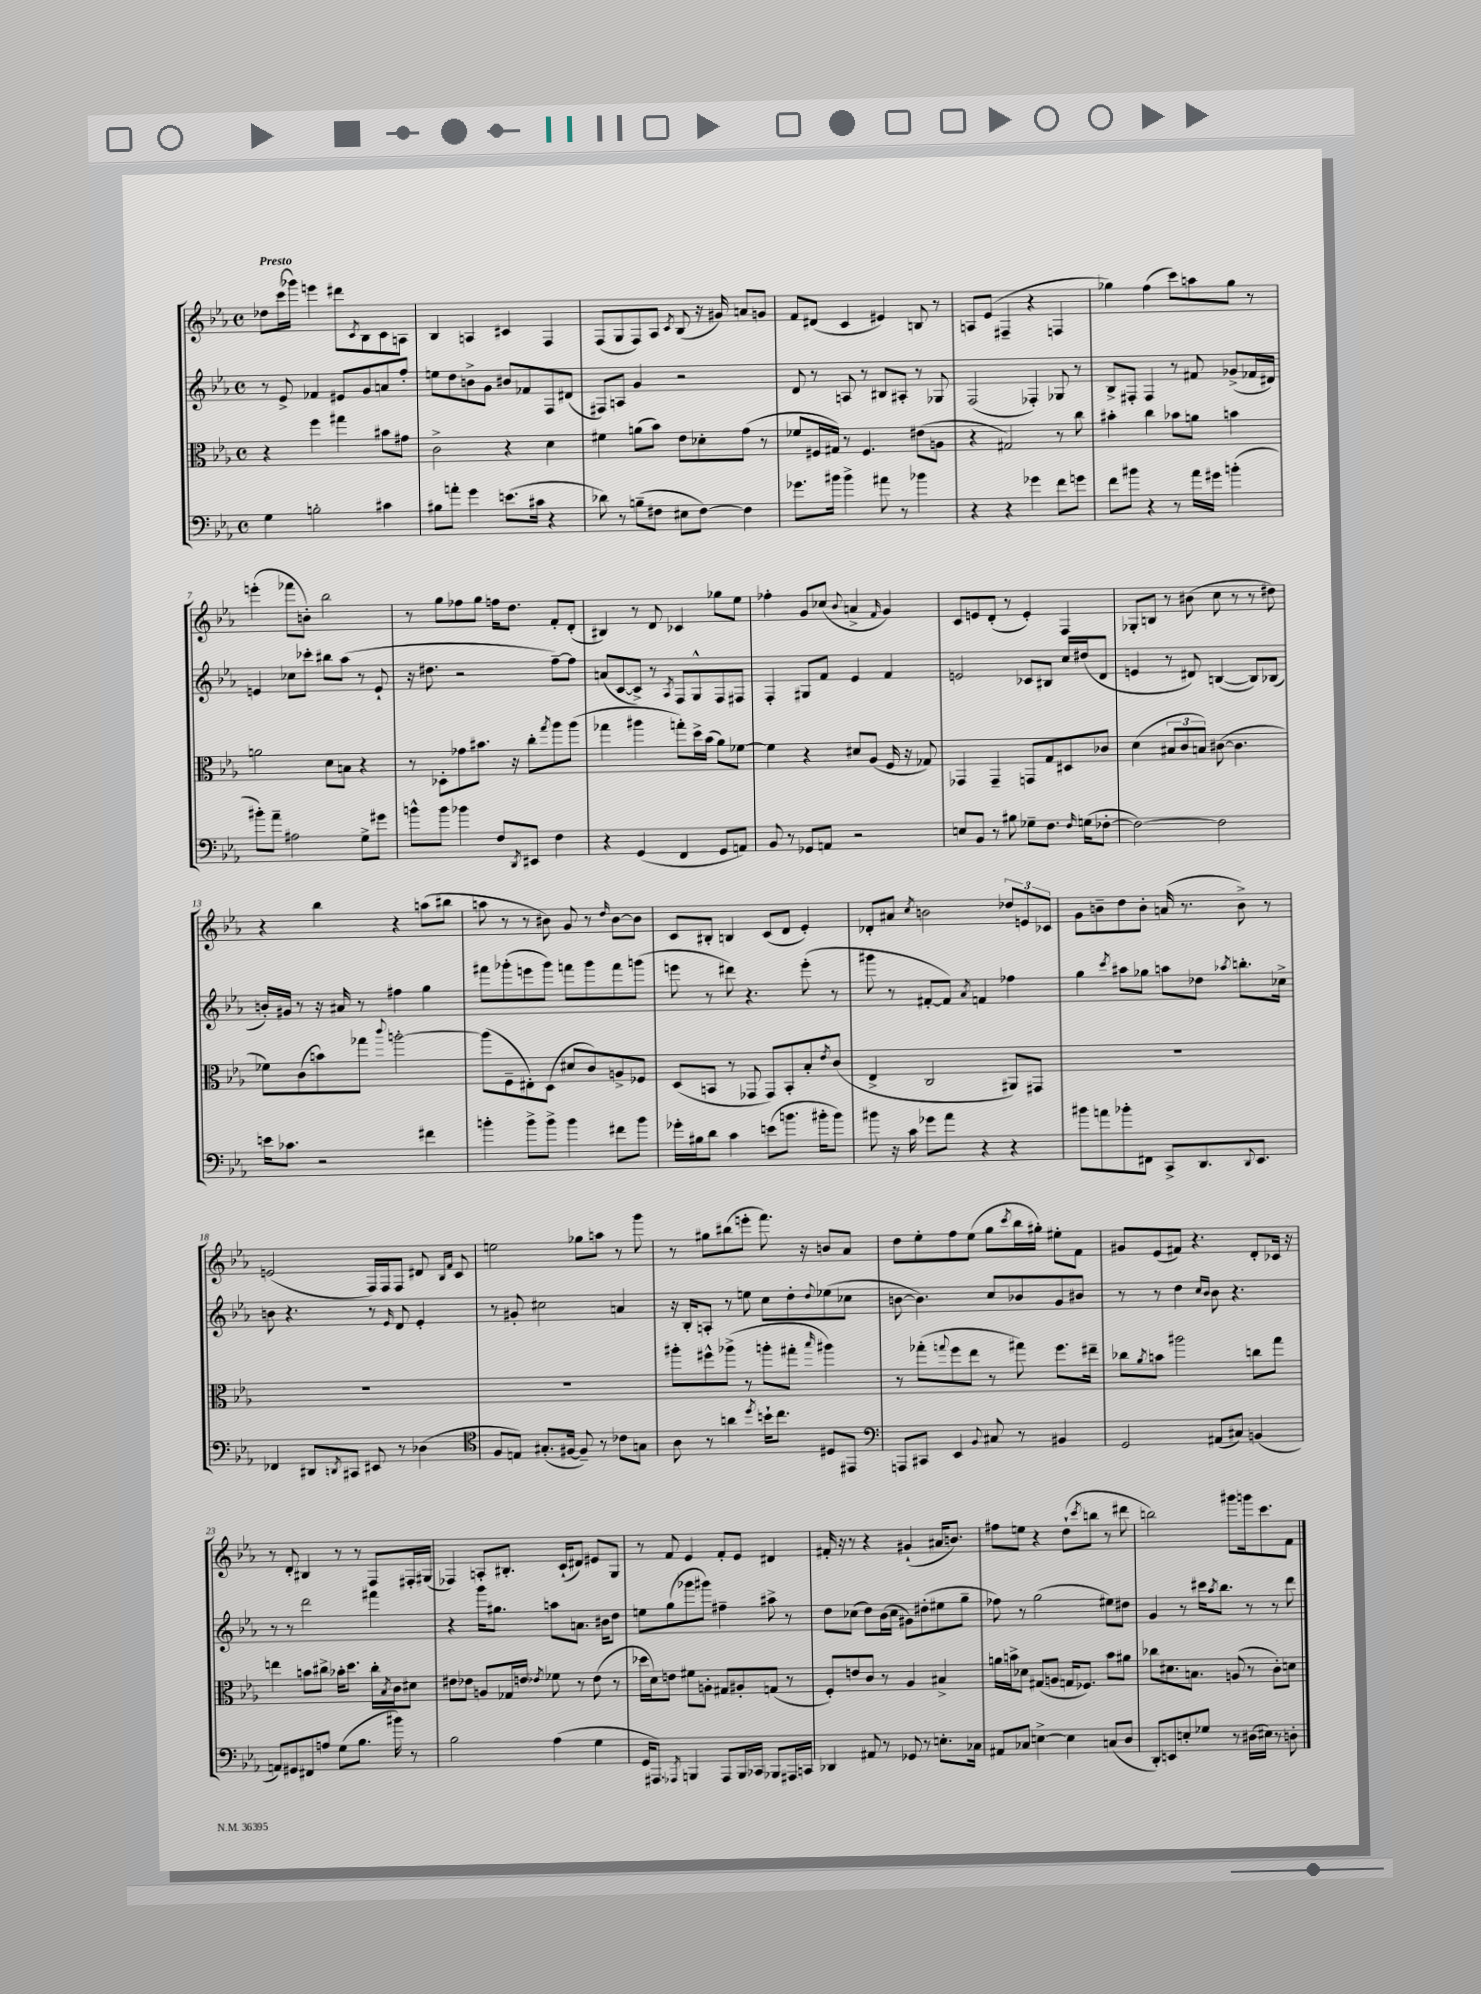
<<
\new StaffGroup <<
\new Staff = "s0" {
    \clef treble \key ees \major \defaultTimeSignature \time 4/4 \tempo "Presto"
    des''8 c'''16( ges'''16) e'''4 dis'''8 \acciaccatura { c'8 } bes8 c'8 a8 |
    bes4 a4 cis'4 f4 |
    f8( g8 f8) aes8 \acciaccatura { c'8 } bes8( r16 gis'16) a'8 g'8 |
    f'8 dis'8( c'4 eis'4) b8 r8 |
    a8 ees'8( fis4-- r4 f4 |
    ges''4) f''4( c'''8) a''8 ges''8 r8 |
    e'''4-.( fes'''8 b'8-.) bes''2 |
    r8 g''8 fes''8 g''8 f''16 d''8. f'8-. d'8-.( |
    bis4) r8 d'8 ces'4 ges''8 ees''8 |
    fes''4-. g'8 ces''8( \appoggiatura { bes'8 } a'4-> \grace { f'16 } g'4) |
    c'8 e'8 d'8-.( r8 e'4-.) f4 |
    ges8-. b8 r8 bis'8( c''8 r8 r8 dis''8) |
    r4 bes''4 r4 a''8( bis''8 |
    a''8 r8 r8 bis'8) g'8 r8 \grace { d''16 } bis'8~ bis'8 |
    c'8 bis8-. b4 c'8( d'8 ees'4-.) |
    des'8-. ais'8 \acciaccatura { c''8 } b'2 \tuplet 3/2 { des''8 e'8 ces'8 } |
    g'8 b'8-- d''8 b'8-. a'16( r8. b'8->) r8 |
    e'2( f16) f16 f8 dis'8 \grace { bes16 f'16 } c'8 |
    e''2 ges''8 a''8 r8 g'''8 |
    r8 gis''8 bis''8( e'''8-. f'''8.) r16 b'8 aes'8 |
    d''8 ees''8-. f''8 ees''8( g''8 \acciaccatura { c'''8 } bes''16 gis''16-.) eis''8-. f'8 |
    gis'8 ees'8( fis'8) r4. d'8-. ces'16 r16 |
    r8 d'8-. bis4 r8 r8 f8 fis16-. gis16( |
    fes4) a8-. bis8.-. c'16-!( dis'8) eis'8 g8 |
    r8 f'8 ees'4 f'8-. ees'8 dis'4 |
    fis'16-. r16 r8 r4 gis'4-!( ais'16 b'8.) |
    fis''8 e''8 r4 d''8-!( \acciaccatura { c'''8 } b''8 r8 dis'''8 |
    b''2) gis'''8 g'''16 c'''8. f'8 \bar "|." |
}
\new Staff = "s1" {
    \clef treble \key ees \major \defaultTimeSignature \time 4/4
    r8 ees'8-> fes'4 eis'8 g'8 a'8 f''8-. |
    e''8 d''8 b'8-> g'8 bis'8 fes'8 f8 dis'8( |
    fis8) a8 g'4 r2 |
    d'8 r8 a8 r8 bis8 ais8-. r8 ges8 |
    f2( fes4-.) ges8 r8 |
    bes8-> fis8-. fis4 r8 fis'8 ges'8->( fes'16 dis'16) |
    e'4 ces''8 ces'''8-. bis''8 aes''8( r8 e'8-! |
    r16 dis''8. r2 f''8~--) f''8 |
    a'8( c'8~ c'8->) r8 \acciaccatura { aes8 } f8 g8-^ f8 fis8 |
    f4-. gis8 f'8 ees'4 f'4 |
    e'2 ces'8 bis8 c''16 dis''16( d'8 |
    e'4 r8 dis'8) b4~( b8) bes8( |
    b'16-.) gis'16 r8 r16 ais'16 r8 fis''4 g''4 |
    fis'''8 ges'''8-.( e'''8 ges'''8) f'''8 ges'''8 f'''8 g'''8( |
    e'''8 r8 dis'''8) r4. e'''8-.( r8 |
    gis'''8 r8 fis'8~-. fis'8) \acciaccatura { aes'8 } f'4 fes''4 |
    g''4 \acciaccatura { c'''8 } ais''8 ges''8 a''8 des''8 \acciaccatura { aes''8 } b''8.-. ces''16-> |
    b'8 r4. r8 \grace { ees'16 } d'8 ees'4-. |
    r8 gis'8-. cis''2 a'4 |
    r16 bes16-. a8-. r8 e''8 c''8 d''8-. \appoggiatura { d''8 } ees''8( ces''8 |
    b'8~ b'4.) c''8 bes'8 g'8 bis'8 |
    r8 r8 d''4 \grace { c''16 bes'16 } bes'8 r4. |
    r8 r8 d'''2 fis'''4 |
    r4 g'''16 gis''8. a''8 a'8. bis'16 d''8 |
    e''8 g''8( ges'''8 gis'''8) fis''4-- ais''8-> r8 |
    d''8 ces''8( d''8) bes'16( ces''16 gis'8) dis''8-.( eis''8 g''8-- |
    fes''8) r8 g''2( eis''8) dis''8 |
    g'4 r8 cis'''16 \acciaccatura { aes''8 } bes''8. r8 r8 d'''8 \bar "|." |
}
\new Staff = "s2" {
    \clef alto \key ees \major \defaultTimeSignature \time 4/4
    r4 f''4 gis''4 bis'8 gis'8 |
    c'2-> r4 d'4 |
    fis'4 a'8( bes'8) ees'8 des'8-. g'8( r8 |
    fes'8 fis16 gis16) r8 fis4. eis'8( a8 |
    r4 gis2) r8 c''8 |
    bis'4-. c''4 bes'8 a'8 b'4 |
    a'2 d'8 b8 r4 |
    r8 des8-. ges'8 bis'8. r16 c''8-. \acciaccatura { g''8 } aes''8 aes''8( |
    ges''4 ais''4 g''8-.) d''16-> bes'16( aes'8) fes'8~ |
    fes'4 r4 dis'8 aes8( f16 r16 ges8) |
    ges,4 ges,4-- g,8 g8 dis8 ces'8 |
    d'4( \tuplet 3/2 { bis8 c'8 b8) } cis'8~( cis'4. |
    fes'8) c'8( b'8) ges''8 \appoggiatura { c'''8 } a''2~-. |
    a''8( f8-- eis8-.) d8( dis'8 c'8) a8-> fes8 |
    d8( b,8 r8 ges,8 ges,8) b,8-. bes8-. \acciaccatura { ees'8 } c'8( |
    ees4-> c2 ais,8) gis,8 |
    R1 |
    R1 |
    R1 |
    ais''8-. fis''8-^ aes''8->( r8 a''8-. gis''8-. \grace { bes''16 } ais''4) |
    r8 ges''8-.( \appoggiatura { g''8 } f''8 ees''8 r8 gis''8) f''8. eis''16-- |
    ces''8 \acciaccatura { aes'8 } b'8 ais''2 c''8 g''8 |
    e''4 b'8 cis''8-> bes'16-. d''8. cis''16-. \acciaccatura { bes8 } c'16 dis'8 |
    eis'8 ees'8 a8 ges16 e'16 \acciaccatura { ees'8 } fes'8 r8 ees'8( r8 |
    des''16 d'16) e'8 fis'8 a8-. gis8 ais8-. g8( r8 |
    f8-.) e'8 c'8 r8 aes4 bis4-> |
    a'16 b'16-> des'8 gis8( a8 g16 fes8.) b'8 ais'8 |
    ces''8 dis'8. b8. a8( r8 c'8-.) d'8 \bar "|." |
}
\new Staff = "s3" {
    \clef bass \key ees \major \defaultTimeSignature \time 4/4
    g4 b2-. cis'4 |
    bis8 a'8-. g'4 e'8.( cis'16 r4 |
    des'8) r8 b8--( fis8 eis8 fis8~) fis4 |
    ges'8. bis'16 bis'4-> ais'8 r8 bes'4 |
    r4 r4 ges'4 f'8 g'8 |
    f'8 bis'8 r4 r8 aes'16 gis'16 b'4-.( |
    bis'8-.) aes'8-- ais2 g8-> gis'8 |
    b'8-^ b'8 bes'4 f8 \acciaccatura { d,8 } eis,8 f4 |
    r4 g,4( f,4 g,8 a,8) |
    bes,8 r8 ges,8 a,8 r2 |
    e8 bes,8 r8 bis8 ges8-- f8. \grace { f16 } g16( fes8~-. |
    fes2~) fes2 |
    e'16 ces'8. r2 fis'4 |
    b'4-. b'8-> b'8-> b'4 fis'8 b'8 |
    ges'16-. bis16 d'8 c'4 e'8( b'8. bis'16-. bis'8) |
    bis'8 r16 c'16 ges'8 aes'8 r4 r4 |
    bis'8 a'8 bes'8-. fis,8 c,8-> d,8. \appoggiatura { d,8 } ees,8. |
    fes,4 dis,8 \acciaccatura { d,8 } cis,8 eis,8 r8 des4( |
    \clef tenor f8 e8) gis8.-.( fis16~ fis8--) r8 ces'8 g8 |
    aes8 r8 a'4 \acciaccatura { d''8 } b'16-! c''8. dis8 eis,8 |
    \clef bass a,,8 cis,8 ees,4 \appoggiatura { bes,8 } cis8 r8 bis,4 |
    g,2 ais,8( cis8) b,4( |
    a,8) gis,8 fis,8 a8 g8( bes8. bis'16) r8 |
    bes2 aes4( g4 |
    g,16 ais,,8.) \acciaccatura { aes,,8 } b,,4 aes,,8 b,,16 ces,16 bes,,8 ais,,16 c,16 |
    des,4 ais,8 r8 ges,8 r8 e8.-. ces16 |
    ais,8 ces8 e4~-> e4 c8( d8 |
    d,8-.) e,8 e8-. ges8 r8 dis16( eis16) r8 d8-. \bar "|." |
}
>>
>>
